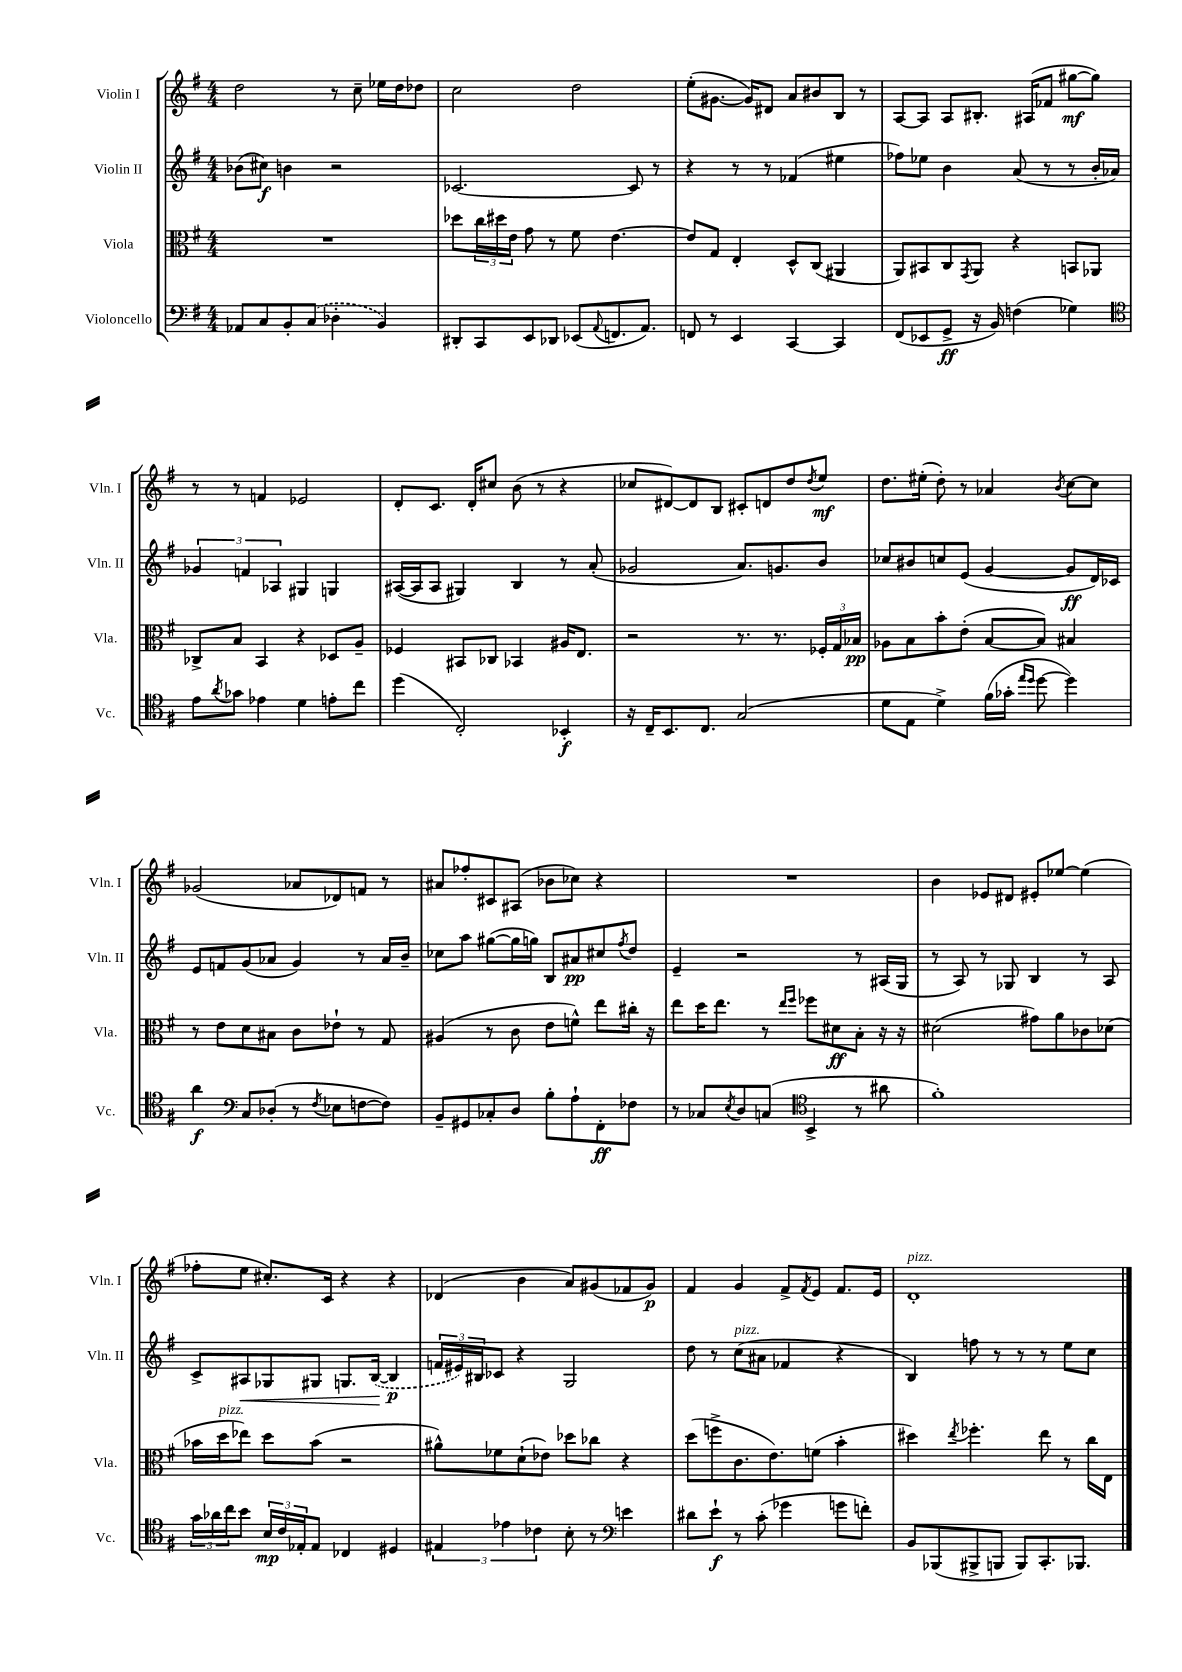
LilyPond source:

<<
\new StaffGroup <<
\new Staff = "s0" \with { instrumentName = "Violin I" shortInstrumentName = "Vln. I" } {
    \clef treble \key g \major \numericTimeSignature \time 4/4
    d''2 r8 c''8-- ees''16 d''16 des''8 |
    c''2 d''2 |
    e''8-.( gis'8.~ gis'16) dis'8 a'8 bis'8 b8 r8 |
    a8~ a8 a8 bis8.-. ais16( fes'8 gis''8~\mf gis''8) |
    r8 r8 f'4 ees'2 |
    d'8-. c'8. d'16-. cis''8 b'8( r8 r4 |
    ces''8 dis'8~) dis'8 b8 cis'8-. d'8 d''8 \acciaccatura { d''8 } e''8\mf |
    d''8. eis''16-.( d''8-.) r8 aes'4 \acciaccatura { b'8 } c''8~ c''8 |
    ges'2( aes'8 des'8) f'8 r8 |
    ais'8 fes''8-. cis'8 ais8( bes'8 ces''8) r4 |
    R1 |
    b'4 ees'8 dis'8 eis'8-. ees''8~ ees''4( |
    fes''8-. e''8 cis''8.-.) c'16 r4 r4 |
    des'4( b'4 a'8) gis'8( fes'8 gis'8\p) |
    fis'4 g'4 fis'8-> \acciaccatura { fis'8 } e'8 fis'8. e'16 |
    d'1-.^\markup { \italic "pizz." } \bar "|." |
}
\new Staff = "s1" \with { instrumentName = "Violin II" shortInstrumentName = "Vln. II" } {
    \clef treble \key g \major \numericTimeSignature \time 4/4
    bes'8( cis''8\f) b'4 r2 |
    ces'2.~ ces'8 r8 |
    r4 r8 r8 fes'4( eis''4 |
    fes''8) ees''8 b'4 a'8( r8 r8 b'16-. aes'16) |
    \tuplet 3/2 { ges'4 f'4 aes4 } gis4 g4 |
    ais16~( ais16 ais8 gis4) b4 r8 a'8-.( |
    ges'2 a'8.) g'8. b'8 |
    ces''8 bis'8 c''8 e'8( g'4~ g'8\ff d'16) ces'16 |
    e'8 f'8 g'8( aes'8 g'4) r8 aes'16 b'16-- |
    ces''8 a''8 gis''8~( gis''16 g''16) b8 ais'8\pp cis''8 \acciaccatura { fis''8 } d''8 |
    e'4-- r2 r8 ais16( g16 |
    r8 a8) r8 ges8 b4 r8 a8 |
    c'8-> ais8\< ges8 gis8 g8. \once \slurDashed b16~\!( b4\p |
    \tuplet 3/2 { f'16 eis'16) bis16 } ces'8 r4 g2 |
    d''8 r8 c''8^\markup { \italic "pizz." }( ais'8 fes'4 r4 |
    b4) f''8 r8 r8 r8 e''8 c''8 \bar "|." |
}
\new Staff = "s2" \with { instrumentName = "Viola" shortInstrumentName = "Vla." } {
    \clef alto \key g \major \numericTimeSignature \time 4/4
    R1 |
    des''8 \tuplet 3/2 { c''16 dis''16 e'16 } g'8 r8 fis'8 e'4.~ |
    e'8 g8 e4-. d8-^ c8( ais,4 |
    a,8) bis,8 c8 \acciaccatura { g,8 } a,8 r4 b,8 aes,8 |
    ces8-> b8 b,4 r4 des8 a8-- |
    fes4 bis,8 ces8 bes,4 ais16 e8. |
    r2 r8. r8. \tuplet 3/2 { fes16-. g16 bes16\pp } |
    aes8 b8 b'8-. e'8-.( b8~ b8) bis4 |
    r8 e'8 d'8 bis8 c'8 ees'8-! r8 g8 |
    ais4( r8 c'8 e'8 f'8-^) e''8 cis''16-. r16 |
    e''8 d''16 e''8. r8 \grace { e''16 fis''16 } fes''8 dis'8\ff b8-. r16 r16 |
    dis'2( gis'8) a'8 ces'8 des'8( |
    bes'16 d''16^\markup { \italic "pizz." } ees''8) d''8 bes'8( r2 |
    ais'8-^) fes'8 d'8-!( ees'8) des''8 ces''8 r4 |
    d''8( f''8-> c'8. e'8.) f'8( b'4-. |
    dis''4) \acciaccatura { e''8 } fes''4.-. e''8 r8 c''16 e16 \bar "|." |
}
\new Staff = "s3" \with { instrumentName = "Violoncello" shortInstrumentName = "Vc." } {
    \clef bass \key g \major \numericTimeSignature \time 4/4
    aes,8 c8 b,8-. \once \slurDashed c8( des4-. b,4) |
    dis,8-. c,8 e,8 des,8 ees,8( \appoggiatura { a,8 } f,8. a,8.) |
    f,8 r8 e,4 c,4~ c,4 |
    fis,8( ees,8 g,8->\ff r16 b,16) f4( ges4) |
    \clef tenor e'8 \acciaccatura { a'8 } ges'8 ees'4 d'4 e'8-. c''8 |
    d''4( c2-.) bes,4-.\f |
    r16 c16-- b,8. c8. g2( |
    d'8 e8 d'4->) fis'16( ges'16-. \grace { e''16 d''16 } d''8~ d''4) |
    a'4\f \clef bass c8 des8-.( r8 \acciaccatura { fis8 } ees8 f8~ f8) |
    b,8-- gis,8 ces8-. d8 b8-. a8-! fis,8-.\ff fes8 |
    r8 ces8 \acciaccatura { e8 } d8 c8( \clef tenor b,4-> r8 ais'8 |
    fis'1-.) |
    \tuplet 3/2 { g'16 aes'16 c''16 } b'8 \tuplet 3/2 { b16\mp c'16 ees16-. } ees8 ces4 dis4 |
    \tuplet 3/2 { eis4 ees'4 ces'4 } b8-. r8 \clef bass e'4 |
    dis'8 e'8-!\f r8 c'8-.( ges'4 g'8 f'8-.) |
    b,8 bes,,8( bis,,8-> b,,8 b,,8) c,8.-. bes,,8. \bar "|." |
}
>>
>>
\layout { \context { \Score \remove "Bar_number_engraver" } }
